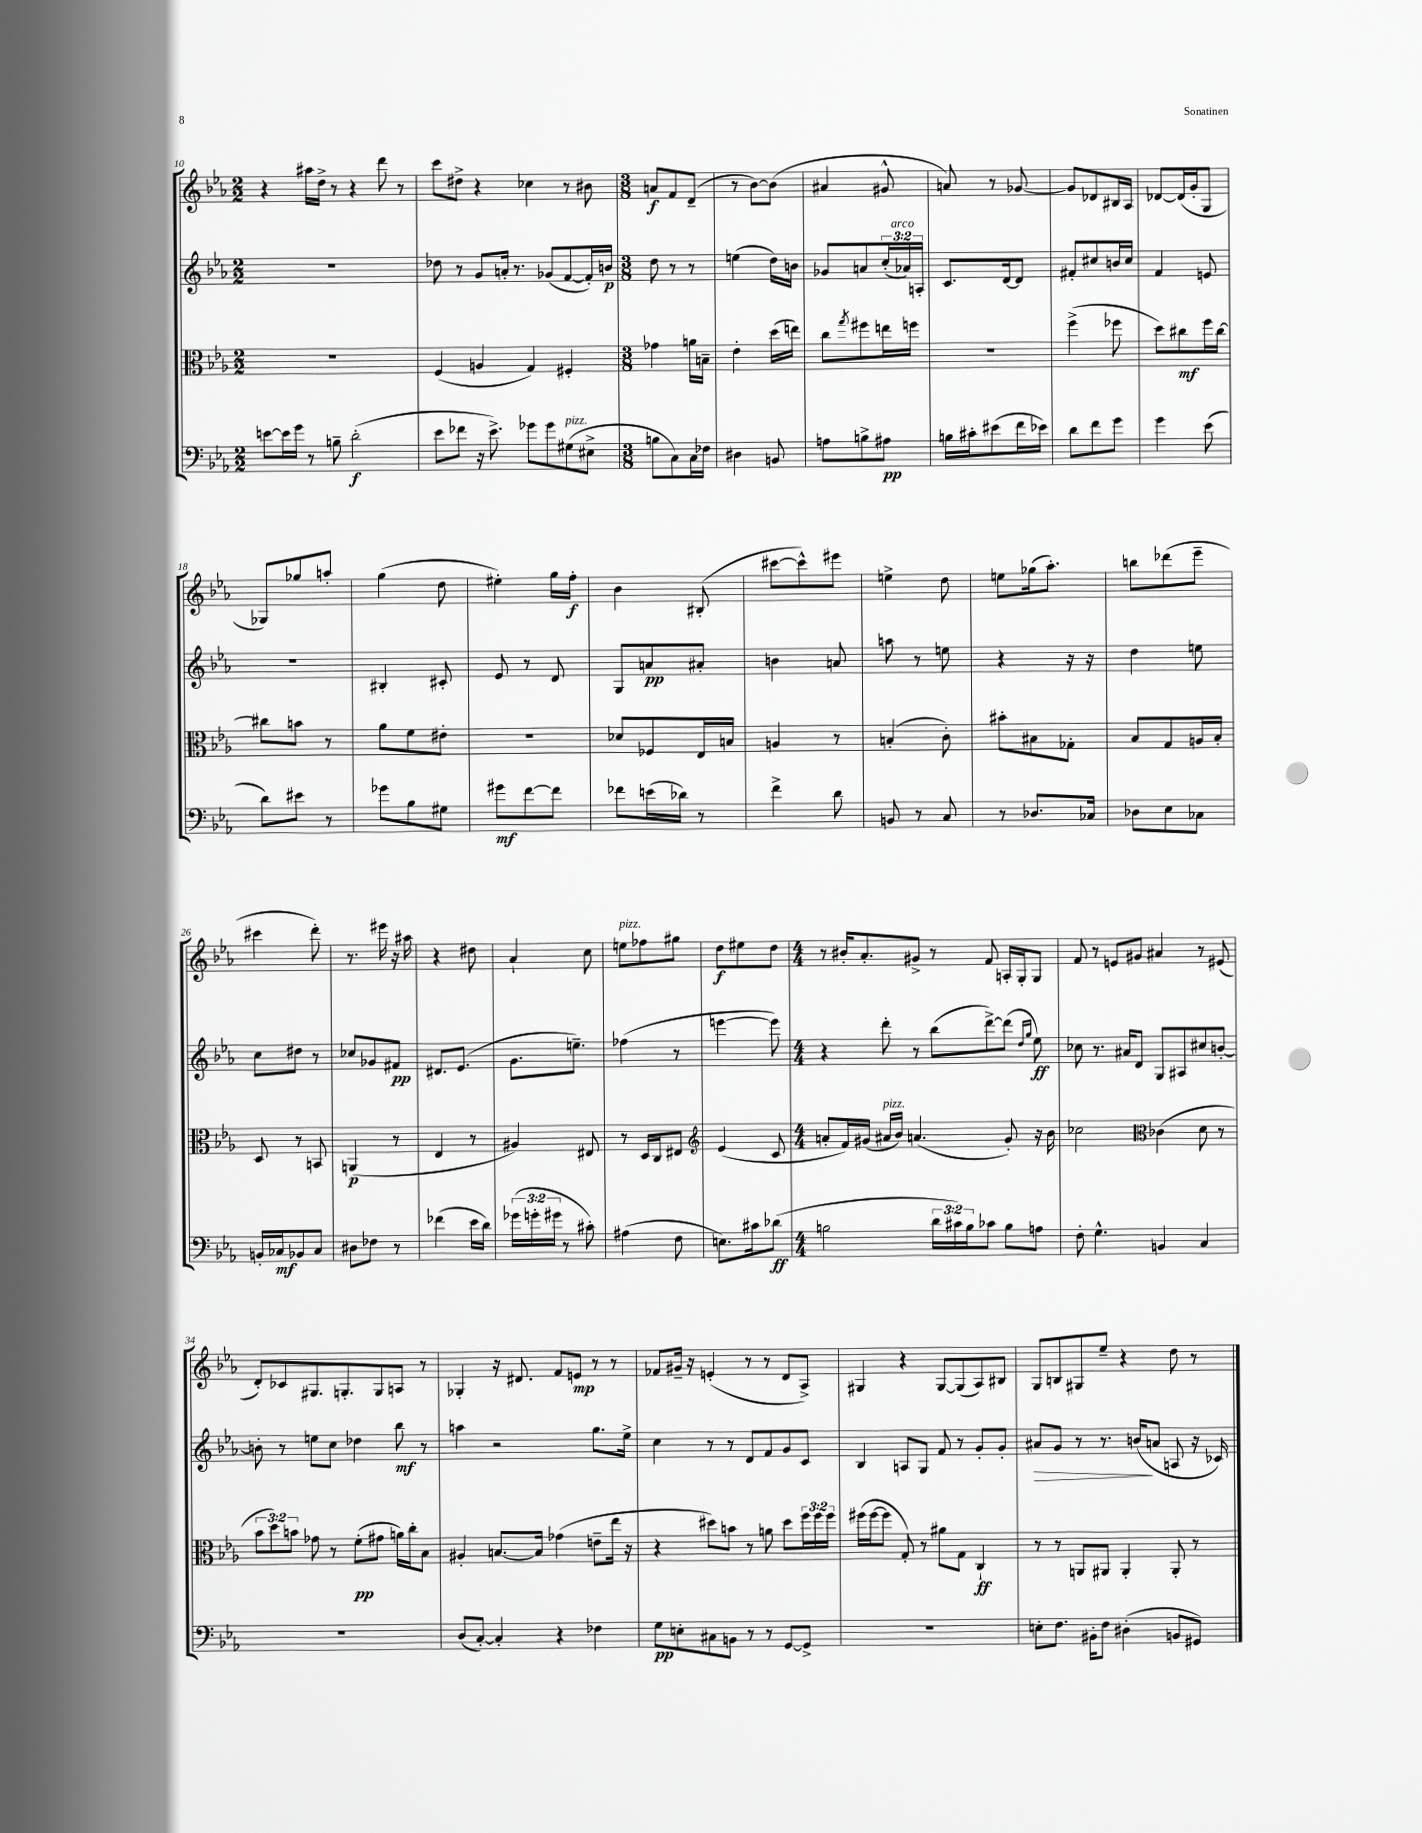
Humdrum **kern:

**kern	**dynam	**kern	**dynam	**kern	**dynam	**kern	**dynam
*part4	*part4	*part3	*part3	*part2	*part2	*part1	*part1
*staff4	*staff4	*staff3	*staff3	*staff2	*staff2	*staff1	*staff1
*clefF4	*	*clefC3	*	*clefG2	*	*clefG2	*
*k[b-e-a-]	*	*k[b-e-a-]	*	*k[b-e-a-]	*	*k[b-e-a-]	*
*M2/2	*	*M2/2	*	*M2/2	*	*M2/2	*
=10	=10	=10	=10	=10	=10	=10	=10
[8en\L	.	1r	.	1r	.	4r	.
16e\L]	.	.	.	.	.	.	.
16g\JJ	.	.	.	.	.	.	.
8r	.	.	.	.	.	16aa#X\LL	.
.	.	.	.	.	.	16dd^\JJ	.
8Bn~\	.	.	.	.	.	8r	.
(2d'\	f	.	.	.	.	4r	.
.	.	.	.	.	.	8ddd\	.
.	.	.	.	.	.	8r	.
=11	=11	=11	=11	=11	=11	=11	=11
8e-\L	.	(4F/	.	8dd-X\	.	8ccc\L	.
8f-X\J	.	.	.	8r	.	8dd#X^\J	.
16r	.	4An/	.	8g/L	.	4r	.
8.e-^\)	.	.	.	.	.	.	.
.	.	.	.	16an'/Jk	.	.	.
.	.	.	.	8.r	.	.	.
8g-X\L	.	4G/)	.	.	.	4cc-X\	.
8g-\	.	.	.	(8g-X/L	.	.	.
!LO:TX:a:i:t=pizz.	!	!	!	!	!	!	!
(8G#X\	.	4F#X'/	.	[8f/	.	8r	.
8E#X^\J	.	.	.	16f'/L])	.	8b#X\	.
.	.	.	.	16bn/JJ	p	.	.
=12	=12	=12	=12	=12	=12	=12	=12
*M3/8	*	*M3/8	*	*M3/8	*	*M3/8	*
8Bn\L	.	4g-X\	.	8dd\	.	8an/L	f
8C\)	.	.	.	8r	.	8f/	.
16C\L	.	16an\LL	.	8r	.	(8d~/J	.
16F-X\JJ	.	16Bn~\JJ	.	.	.	.	.
=13	=13	=13	=13	=13	=13	=13	=13
4D#X\	.	4e-'\	.	(4een\	.	8r	.
.	.	.	.	.	.	[8b-\L)	.
8BBn/	.	(16dd\LL	.	16dd\LL)	.	(8b-\J]	.
.	.	16een\JJ)	.	16bn\JJ	.	.	.
=14	=14	=14	=14	=14	=14	=14	=14
8An\L	.	8cc\L	.	8g-X/L	.	4a#X/	.
.	.	8qgg/	.	.	.	.	.
8Bn^\	.	8ff#X\	.	8an/	.	.	.
8A#X\J	pp	16een\L	.	(24cc'/L	.	8g#X^^/	.
!	!	!	!	!LO:TX:a:i:t=arco	!	!	!
.	.	.	.	24a-X/)	.	.	.
.	.	16ffn\JJ	.	.	.	.	.
.	.	.	.	24An'/JJ	.	.	.
=15	=15	=15	=15	=15	=15	=15	=15
16Bn\LL	.	4.r	.	8.c/L	.	8an/)	.
16c#X'\J	.	.	.	.	.	.	.
(8e#X\	.	.	.	.	.	8r	.
.	.	.	.	[16d/k	.	.	.
16f\L	.	.	.	8d/J]	.	[8g-X/	.
16e-X\JJ)	.	.	.	.	.	.	.
=16	=16	=16	=16	=16	=16	=16	=16
8d\L	.	(4ff^\	.	8f#X'/L	.	8g-/L]	.
8f\	.	.	.	8cc#X/	.	8d-X/	.
8g\J	.	8ff-X\	.	16bn/L	.	16B#X/L	.
.	.	.	.	16cc#/JJ	.	16A-/JJ	.
=17	=17	=17	=17	=17	=17	=17	=17
4g\	.	8dd\L)	.	4f/	.	[8d-X/L	.
.	.	8cc#X\	mf	.	.	(16d-/L]	.
.	.	.	.	.	.	16g'/J	.
(8e-\	.	16ff\L	.	8en/	.	8G/J	.
.	.	[16cc#\JJ	.	.	.	.	.
!!LO:LB:g=z
=18	=18	=18	=18	=18	=18	=18	=18
8d\L)	.	8cc#X\L]	.	4.r	.	8G-X/L)	.
8e#X\J	.	8bn\J	.	.	.	8gg-X/	.
8r	.	8r	.	.	.	8aan'/J	.
=19	=19	=19	=19	=19	=19	=19	=19
8g-X\L	.	8a-\L	.	4B#X'/	.	(4gg\	.
8B-\	.	8f\	.	.	.	.	.
8G#X\J	.	8e#X'\J	.	8c#X'/	.	8dd\	.
=20	=20	=20	=20	=20	=20	=20	=20
8g#X\L	mf	4.r	.	8e-/	.	4ee#X'\)	.
[8f\	.	.	.	8r	.	.	.
8f\J]	.	.	.	8d/	.	16gg\LL	.
.	.	.	.	.	.	16ff'\JJ	f
=21	=21	=21	=21	=21	=21	=21	=21
8f-X\L	.	8d-X/L	.	8G/L	.	4b-\	.
(16en\L	.	8F-X/	.	8an/	pp	.	.
16d-X\JJ)	.	.	.	.	.	.	.
8r	.	16E-/L	.	8a#X'/J	.	(8B#X'/	.
.	.	16Bn/JJ	.	.	.	.	.
=22	=22	=22	=22	=22	=22	=22	=22
4f^\	.	4An/	.	4bn\	.	[8ccc#X\L	.
.	.	.	.	.	.	8ccc#^^\])	.
8d\	.	8r	.	8an/	.	8eee#X\J	.
=23	=23	=23	=23	=23	=23	=23	=23
8BBn/	.	(4Bn'/	.	8aan\	.	4een^\	.
8r	.	.	.	8r	.	.	.
8C/	.	8c'\)	.	8een\	.	8dd\	.
=24	=24	=24	=24	=24	=24	=24	=24
8r	.	8b#X'\L	.	4r	.	8een\L	.
8.D-X/L	.	8B#X\	.	.	.	(16gg-X\k	.
.	.	.	.	.	.	8.aa-'\J)	.
.	.	8G-X'\J	.	16r	.	.	.
16C-X/Jk	.	.	.	16r	.	.	.
=25	=25	=25	=25	=25	=25	=25	=25
8D-X\L	.	8B-/L	.	4dd\	.	8bbn\L	.
8E-\	.	8G/	.	.	.	(8ddd-X\	.
8C-X\J	.	16An/L	.	8een\	.	8eee-~\J	.
.	.	16B-'/JJ	.	.	.	.	.
!!LO:LB:g=z
=26	=26	=26	=26	=26	=26	=26	=26
16BBn'/LL	.	8D/	.	8cc\L	.	4ccc#X\	.
16C-X/J	mf	.	.	.	.	.	.
8BB-X/	.	8r	.	8dd#X\J	.	.	.
8C-/J	.	8BBn/	.	8r	.	8ddd'\)	.
=27	=27	=27	=27	=27	=27	=27	=27
8D#X\L	.	(4AAn/	p	8cc-X/L	.	8.r	.
8F-X\J	.	.	.	8g-X/	.	.	.
.	.	.	.	.	.	16eee#X\	.
8r	.	8r	.	8f#X/J	pp	16r	.
.	.	.	.	.	.	16aa#X\	.
=28	=28	=28	=28	=28	=28	=28	=28
(4f-X\	.	4E-/	.	8.d#X/L	.	4r	.
.	.	.	.	(8.e-/J	.	.	.
16e-\LL	.	8r	.	.	.	8dd#X\	.
16d\JJ)	.	.	.	.	.	.	.
=29	=29	=29	=29	=29	=29	=29	=29
(24g-X\LL	.	4A#X/)	.	8.g\L	.	4a-`/	.
24gn'\	.	.	.	.	.	.	.
24g#X\JJ	.	.	.	.	.	.	.
8r	.	.	.	.	.	.	.
.	.	.	.	8.een~\J)	.	.	.
8c#X'\)	.	8E#X/	.	.	.	8cc\	.
=30	=30	=30	=30	=30	=30	=30	=30
!	!	!	!	!	!	!LO:TX:a:i:t=pizz.	!
(4A#X\	.	8r	.	(4ff-X\	.	8een\L	.
.	.	16D/LL	.	.	.	8ff-X\	.
.	.	16C/J	.	.	.	.	.
8F\	.	8E#X/J	.	8r	.	8gg#X\J	.
=31	=31	=31	=31	=31	=31	=31	=31
*	*	*clefG2	*	*	*	*	*
8.En\L)	.	(4e-/	.	[4eeen\	.	8dd\L	f
.	.	.	.	.	.	8ee#X\	.
16c#X\k	.	.	.	.	.	.	.
(8d-X\J	ff	8c/	.	8eee\])	.	8dd\J	.
=32	=32	=32	=32	=32	=32	=32	=32
*M4/4	*	*M4/4	*	*M4/4	*	*M4/4	*
2Bn\	.	8an'/L	.	4r	.	8r	.
.	.	16f/L)	.	.	.	16b#X'/KL	.
.	.	(16g#X/JJ	.	.	.	8.a-'/	.
!	!	!LO:TX:a:i:t=pizz.	!	!	!	!	!
.	.	16a#X/LL	.	8ddd'\	.	.	.
.	.	16b-/JJ)	.	.	.	.	.
.	.	(4.an/	.	8r	.	8g#X^/J	.
24d\LL	.	.	.	(8bb-\L	.	8r	.
24c#X\)	.	.	.	.	.	.	.
24B\J	.	.	.	.	.	.	.
8c-X\J	.	.	.	[8ddd^\)	.	8f/	.
8B\L	.	8g#'/)	.	(8ddd\J]	.	16An'/LL	.
.	.	.	.	.	.	16G'/J	.
.	.	.	.	16qqdd/LL	.	.	.
.	.	.	.	16qqgg/JJ	.	.	.
8An\J	.	16r	.	8ee-\)	ff	8G/J	.
.	.	16b-\	.	.	.	.	.
=33	=33	=33	=33	=33	=33	=33	=33
8F'\	.	2cc-X\	.	8cc-X\	.	8f/	.
4.G^^\	.	.	.	8.r	.	8r	.
.	.	.	.	.	.	8en/L	.
.	.	.	.	16a#X/KL	.	.	.
.	.	.	.	8d/J	.	8g#X/J	.
*	*	*clefC3	*	*	*	*	*
4BBn/	.	(4c-X\	.	8G/L	.	4a#X/	.
.	.	.	.	8A#X/	.	.	.
4C/	.	8d\	.	8cc#X/	.	8r	.
.	.	8r	.	[8bn'/J	.	(8e#X/	.
!!LO:LB:g=z
=34	=34	=34	=34	=34	=34	=34	=34
1r	.	12b-\L	.	8bn'\]	.	8d'/L)	.
.	.	12dd\)	.	.	.	.	.
.	.	.	.	8r	.	8c-X/	.
.	.	12bn\J	.	.	.	.	.
.	.	8g-X\	.	8een\L	.	8.G#X/	.
.	.	8r	.	8cc\J	.	.	.
.	.	.	.	.	.	8.Gn'/	.
.	.	(8f'\L	pp	4dd-X\	.	.	.
.	.	8g#X\J	.	.	.	8G/	.
.	.	16an\LL)	.	8bb-\	mf	8An/J	.
.	.	16cc'\J	.	.	.	.	.
.	.	8B-\J	.	8r	.	8r	.
=35	=35	=35	=35	=35	=35	=35	=35
(8D/L	.	4A#X'/	.	4aan\	.	4G-X'/	.
[8C'/J)	.	.	.	.	.	.	.
4C'/]	.	[8.Bn/L	.	2r	.	16r	.
.	.	.	.	.	.	8.d#X/	.
.	.	16B/Jk]	.	.	.	.	.
4r	.	(4g-X\	.	.	.	8f/L	.
.	.	.	.	.	.	8en/J	mp
4F-X\	.	8en~\L	.	8.gg\L	.	8r	.
.	.	16ee-\Jk	.	.	.	8r	.
.	.	16r	.	16ee-^\Jk	.	.	.
=36	=36	=36	=36	=36	=36	=36	=36
8G\L	pp	4r	.	4cc\	.	8f-X/L	.
8En'\	.	.	.	.	.	16g#X~/Jk	.
.	.	.	.	.	.	16r	.
8C#X\	.	8dd#X\L)	.	8r	.	(4en'/	.
8BBn\J	.	8bn\J	.	8r	.	.	.
8r	.	8r	.	8d/L	.	8r	.
8r	.	8an\	.	8f/	.	8r	.
[8GG/L	.	8dd#\L	.	8g/	.	8d/L	.
8GG^/J]	.	24ff\L	.	8c/J	.	8A-^/J)	.
.	.	24ff\	.	.	.	.	.
.	.	24ff\JJ	.	.	.	.	.
=37	=37	=37	=37	=37	=37	=37	=37
1r	.	(16ff#X\LL	.	4B-/	.	4G#X/	.
.	.	[16ff#\J	.	.	.	.	.
.	.	8ff#\J]	.	.	.	.	.
.	.	8G'/)	.	8An/L	.	4r	.
.	.	8r	.	8G/J	.	.	.
.	.	8a#X\L	.	8f/	.	[8G#/L	.
.	.	8G\J	.	8r	.	(8G#/]	.
.	.	4C`/	ff	8g'/L	.	8A-/)	.
.	.	.	.	8g'/J	.	8B#X/J	.
=38	=38	=38	=38	=38	=38	=38	=38
!	!	!	!	!	!LO:HP:b	!	!
8En'\L	.	8r	.	8a#X/L	>	8G/L	.
8.F\J	.	8r	.	8g/J	.	8Bn/	.
.	.	8AAn/L	.	8r	.	8G#X/	.
16BB#X'\KL	.	.	.	.	.	.	.
8F\J	.	8AA#X/J	.	8.r	.	8ee-~/J	.
(4D#X'\	.	4AA#'/	.	.	.	4r	.
.	.	.	.	(16bn/KL	.	.	.
.	.	.	.	8an/J	]	.	.
8BBn/L	.	8AA#'/	.	8An/	.	8dd\	.
8GG#X/J)	.	8r	.	16r	.	8r	.
.	.	.	.	16c-X/)	.	.	.
==	==	==	==	==	==	==	==
*-	*-	*-	*-	*-	*-	*-	*-
